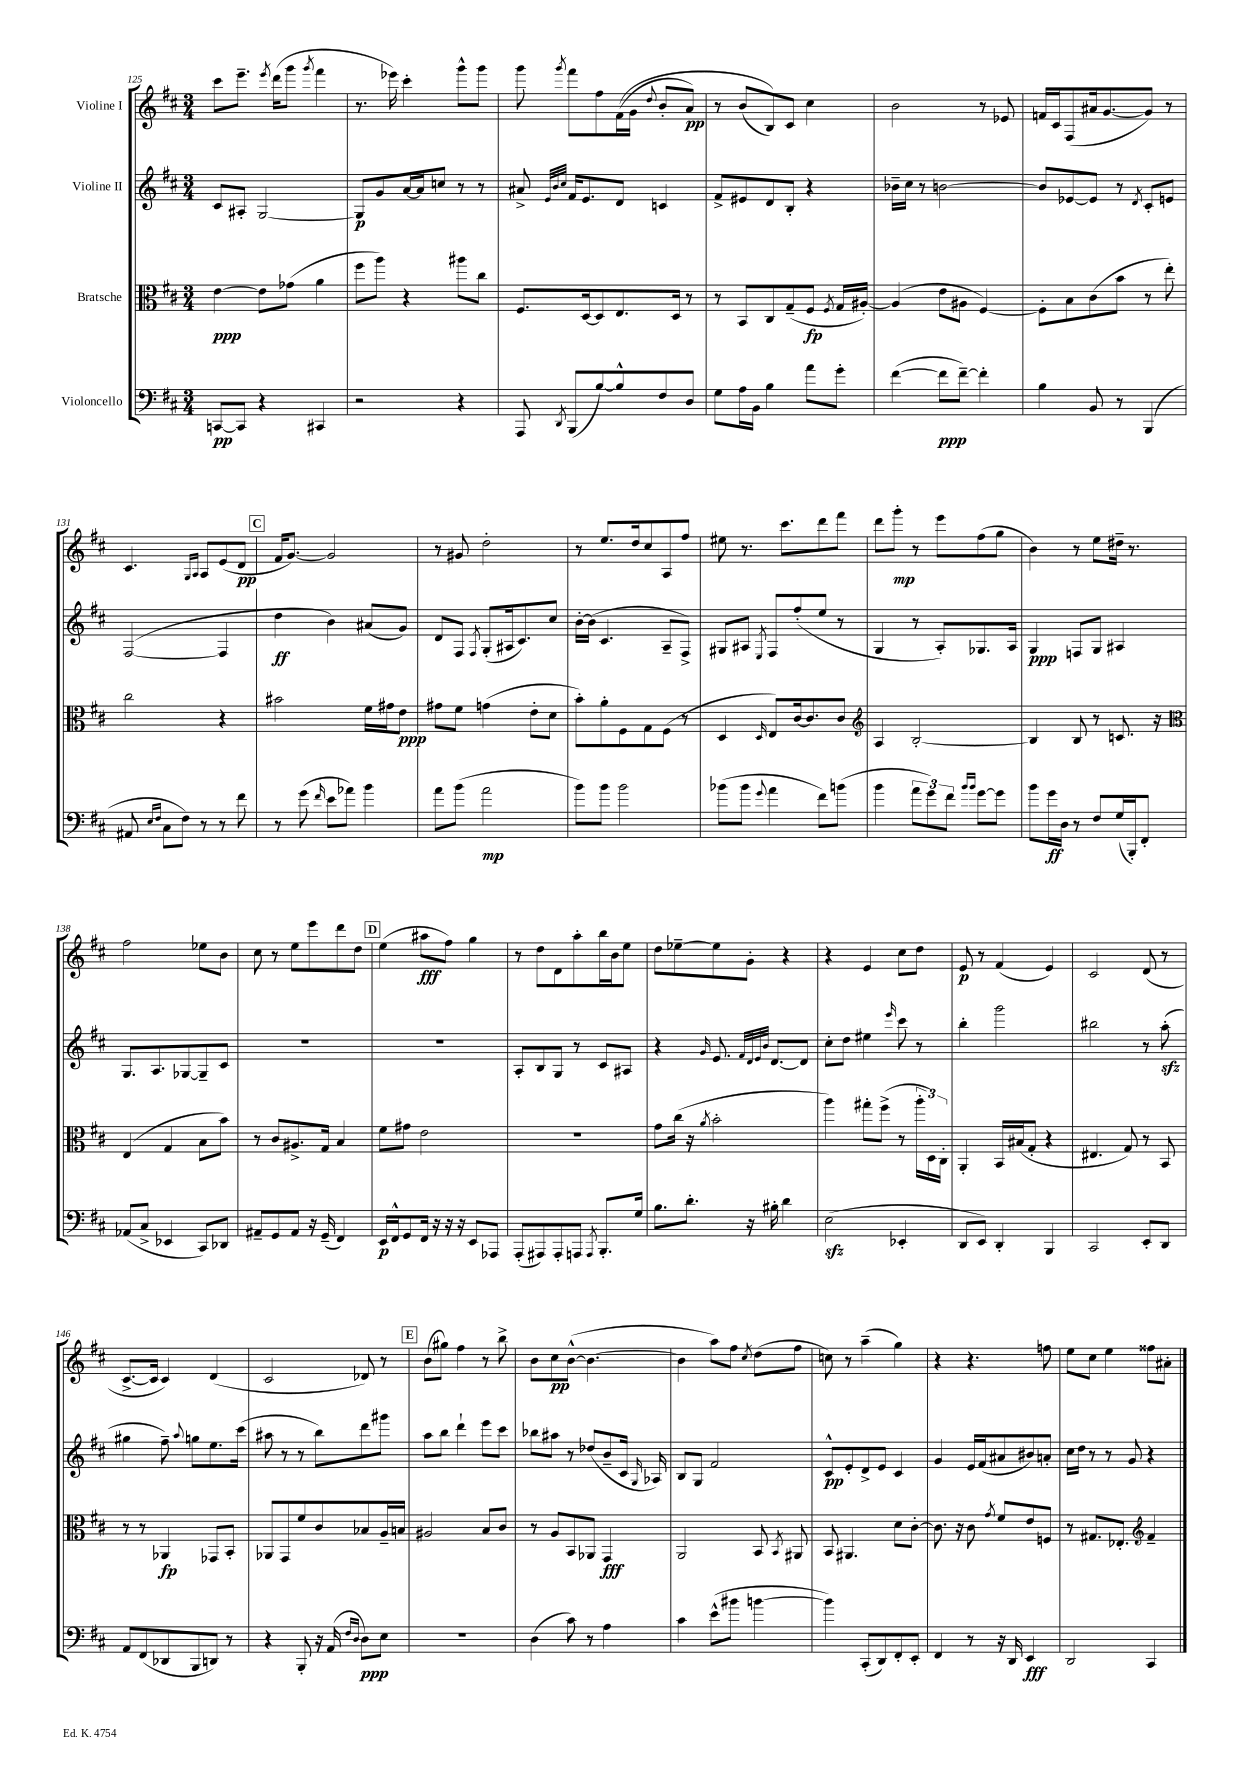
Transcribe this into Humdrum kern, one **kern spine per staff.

**kern	**kern	**kern	**kern
*staff4	*staff3	*staff2	*staff1
*clefF4	*clefC3	*clefG2	*clefG2
*k[f#c#]	*k[f#c#]	*k[f#c#]	*k[f#c#]
*M3/4	*M3/4	*M3/4	*M3/4
[8CC/L	[4e\	8c#/L	8ccc#\L
8CC/]J	.	8A#'/J	8.eee~\J
4r	8e\]L	[2G/	.
.	.	.	8qeee/
.	.	.	(16ddd\LK
.	(8g-\J	.	8ggg\J
.	.	.	8qggg/
4CC#/	4a\	.	4fff#\
=	=	=	=
2r	8ff#\L	8G/]L	8.r
.	8aa\J)	8g/	.
.	.	.	16eee-\)
.	4r	[16a/L	4ccc#'\
.	.	16a/]J	.
.	.	8cc/J	.
4r	8aa#\L	8r	8ggg^^\L
.	8cc#\J	8r	8ggg\J
=	=	=	=
8AAA/	8.F#/L	8a#^/	8ggg\
.	.	32qqe/LLL	.
.	.	32qqb/	.
8qDD/	.	32qqcc#/JJJ	8qggg/
(8BBB/L	.	16f#/LK	8fff#\L
.	[16D/k	8.e/	.
[8B/)	8D/]	.	8ff#\
8B^^/]	8.E/	8d/J	&((16f#\L
.	.	.	16g\JJ
.	.	.	8qqdd/
8F#/	.	4c/	8b'/L
.	16D/Jk	.	.
8D/J	8r	.	8a/J)
=	=	=	=
8G\L	8r	8f#^/L	8r
16A\L	8BB/L	8e#/	(8b/L
16BB\JJ	.	.	.
4B\	8C#/	8d/	8B/)&)
.	(8G~/	8B'/J	8c#/J
8a\L	8F#/J	4r	4cc#\
.	8qF#/	.	.
8g'\J	16G/LL	.	.
.	[16A#'/JJ)	.	.
=	=	=	=
([4f#\	(4A#/]	16b-~\LL	2b\
.	.	16cc#\JJ	.
.	.	8r	.
8f#\]L	8e\L	[2b\	.
[8f#~\J)	8A#\J	.	.
4f#'\]	[4F#/)	.	8r
.	.	.	8e-/
=	=	=	=
4B\	8F#'\]L	8b/]L	16f/LL
.	.	.	16c#/J
.	8B\	[8e-/	(8F#/
8BB/	(8c#\	8e-/]J	16a#/k
.	.	.	[8.g/
8r	8b\J	8r	.
.	.	8qd/	.
(4BBB/	8r	8c#'/L	8g/]J)
.	8ee'\)	8e/J	8r
=	=	=	=
8AA#/	2cc#\	([2F#/	4.c#/
16qqE/LL	.	.	.
16qqF#/JJ	.	.	.
8C#\L	.	.	.
8F#\J)	.	.	.
.	.	.	16qqG/LL
.	.	.	16qqA/JJ
8r	.	.	8A/L
8r	4r	4F#/]	(8e/
8f#\	.	.	8d/J
=	=	=	=
8r	2b#\	4dd\	16f#/LK
.	.	.	[8.g/J)
(8g\	.	.	.
16qqf#/	.	.	.
8e\L	.	4b\)	2g/]
8a-\J)	.	.	.
4b\	16f#\LL	(8a#/L	.
.	16g#\J	.	.
.	8e\J	8g/J)	.
=	=	=	=
8a\L	8g#\L	8d/L	8r
(8b\J	8f#\J	8F#/J	8g#/
.	.	8qF#/	.
2a\	(4g\	(8G'/L	2dd'\
.	.	16A#/k	.
.	.	8.c#/)	.
.	8e'\L	.	.
.	8d\J	8cc#/J	.
=	=	=	=
8b\L)	8b'\L)	[16b'\LL	8r
.	.	(16b\]JJ	.
8b\J	8a'\	4.c#/	8.ee/L
2b\	8F#\	.	.
.	.	.	16dd/k
.	8G\	.	8cc#/
.	(8F#\J	8A~/L	8A/
.	8r	8F#^/J)	8ff#/J
=	=	=	=
(8b-\L	4D/	8G#/L	8ee#\
8b-\J	.	8A#/J	8.r
8qqg/	16qqD/	8qE/	.
4a\	8E/L)	8F#/L	.
.	.	.	8.ccc#\L
.	[16c#/k	(8ff#'/	.
.	8.c#/]	.	.
8f#\L)	.	8ee/J	8ddd\
(8b\J	8c#/J	8r	8fff#\J
=	=	=	=
*	*clefG2	*	*
4b\	4A/	4G/	8ddd\L
.	.	.	8ggg'\J
12a\L	[2B'/	8r	8r
12g\)	.	.	.
.	.	8A'/L)	8eee\L
12f#\J	.	.	.
16qqb/LL	.	.	.
16qqb/JJ	.	.	.
[8g\L	.	8.G-/	(8ff#\
8g\]J	.	.	8gg\J
.	.	16A/Jk	.
=	=	=	=
8b\L	4B/]	4G/	4b\)
16g\L	.	.	.
16D\JJ	.	.	.
8r	8B/	8F/L	8r
8F#/L	8r	8G/J	8ee\L
(16G/L	8.c/	4A#/	16dd#~\Jk
16BBB'/J)	.	.	8.r
8FF#'/J	.	.	.
.	16r	.	.
=	=	=	=
*	*clefC3	*	*
(8AA-/L	(4E/	8.G/L	2ff#\
8C#^/J	.	.	.
.	.	8.A/	.
4EE-/	4G/	.	.
.	.	[8G-/	.
8CC#/L)	8B\L	8G-~/]	8ee-\L
8DD-/J	8b\J)	8c#/J	8b\J
=	=	=	=
8AA#~/L	8r	2.r	8cc#\
8GG/	8c#/L	.	8r
8AA#/J	8.A#^/	.	8ee\L
16r	.	.	8eee\
(16GG~/	16G/Jk	.	.
4FF#/)	4B/	.	8ddd\
.	.	.	8dd\J
=	=	=	=
16EE/LL	8f#\L	2.r	(4ee\
16FF#^^/J	.	.	.
8GG/	8g#\J	.	.
16FF#/Jk	2e\	.	8aa#\L
16r	.	.	.
16r	.	.	8ff#\J)
16r	.	.	.
8EE/L	.	.	4gg\
8AAA-/J	.	.	.
=	=	=	=
(8AAA'/L	2.r	8A'/L	8r
8AAA#/)	.	8B/	8dd\L
8AAA#'/	.	8G/J	8d\
8AAA/J	.	8r	8aa'\
8qAAA/	.	.	.
8.BBB'/L	.	8c#/L	16bb\L
.	.	.	16b\J
.	.	8A#/J	8ee\J
16G/Jk	.	.	.
=	=	=	=
8.B\L	8g\L	4r	8dd\L
.	(16cc#\Jk	.	[8ee-~\
8.d'\J	16r	.	.
.	8qa/	16qqg/	.
.	2b'\	8.e/	8ee-\]
16r	.	.	8g'\J
.	.	32qqf#/LLL	.
.	.	32qqd/	.
.	.	32qqe/	.
.	.	32qqb/JJJ	.
16B#'\	.	[8.d/L	.
4d\	.	.	4r
.	.	8d/]J	.
=	=	=	=
(2E\	4aa\)	8cc#'\L	4r
.	.	8dd\J	.
.	8gg#'\L	4ee#\	4e/
.	(8ff#^\J	.	.
.	.	16qqeee/	.
4EE-'/	8r	8ccc#\	8cc#\L
.	24aa'\LL	8r	8dd\J
.	24D\)	.	.
.	24C#'\JJ	.	.
=	=	=	=
8DD/L	4AA'/	4bb'\	8e/
8EE/J)	.	.	8r
4DD'/	16BB/LL	2ggg\	(4f#/
.	(16B#/J	.	.
.	8G'/J	.	.
4BBB/	4r	.	4e/)
=	=	=	=
2CC#/	4.E#/	2bb#\	2c#/
.	8G/)	.	.
8EE'/L	8r	8r	(8d/
8DD/J	8BB/	(8aa'\	8r
=	=	=	=
8AA/L	8r	4gg#\	[8.c#^/L
(8FF#/	8r	.	.
.	.	.	16c#/]Jk
8DD-/	4AA-/	8ff#~\)	4c#/)
.	.	8qqaa/	.
8BBB/	.	8gg\L	.
8DD/J)	8GG-/L	8.ee\	(4d/
8r	8BB'/J	.	.
.	.	(16ccc#\Jk	.
=	=	=	=
4r	8AA-/L	8aa#\	2c#/
.	8GG/	8r	.
8BBB'/	8f#/	8r	.
16r	8c#/	8bb\L)	.
(16AA/	.	.	.
16qqF#/LL	.	.	.
16qqD/JJ	.	.	.
8D\L)	8B-/	8ddd\	8d-/)
8E\J	16A~/L	8ggg#\J	8r
.	16B/JJ	.	.
=	=	=	=
2.r	2A#/	8aa\L	(8b\L
.	.	8bb\J	8gg#\J)
.	.	4ddd`\	4ff#\
.	8B/L	8eee\L	8r
.	8c#/J	8ccc#\J	8bb^\
=	=	=	=
(4D\	8r	8bb-\L	8b\L
.	8A/L	8aa#\J	8cc#\
8c#\)	8BB/	8r	([8b^^\J
8r	8AA-/J	(8dd-/L	4.b\_
4A\	4GG/	8b~/	.
.	.	16c#/Jk	.
.	.	16qqG/	.
.	.	16A-/)	.
=	=	=	=
4c#\	2AA/	8B/L	4b\]
.	.	8G/J	.
(8e^^\L	.	2f#/	8aa\L)
8b#\J	.	.	8ff#\J
.	.	.	8qcc#/
[4b\	8BB/	.	(8dd\L
.	8qBB/	.	.
.	8AA#/	.	8ff#\J
=	=	=	=
4b\])	8BB/	8c#^^/L	8cc\)
.	4.AA#/	8e'/	8r
(8CC#'/L	.	8d^/	(4aa~\
8DD/)	.	8e/J	.
8FF#'/	8d\L	4c#/	4gg\)
8EE'/J	[8c#'\J	.	.
=	=	=	=
4FF#/	8.c#\]	4g/	4r
.	16r	.	.
8r	8c#\	16e/LL	4.r
.	.	(16f#/J	.
.	8qg/	.	.
16r	8f#/L	8a#/	.
16DD/	.	.	.
4EE/	8e/	8b#/)	.
.	8F/J	8a'/J	8ff\
=	=	=	=
2DD/	8r	16cc#\LL	8ee\L
.	.	16dd\JJ	.
.	8.G#/L	8r	8cc#\J
.	.	8r	4ee\
.	8.E-'/J	.	.
.	.	8g/	.
*	*clefG2	*	*
4CC#/	4f#~/	4r	8ff##\L
.	.	.	8a#'\J
==	==	==	==
*-	*-	*-	*-
